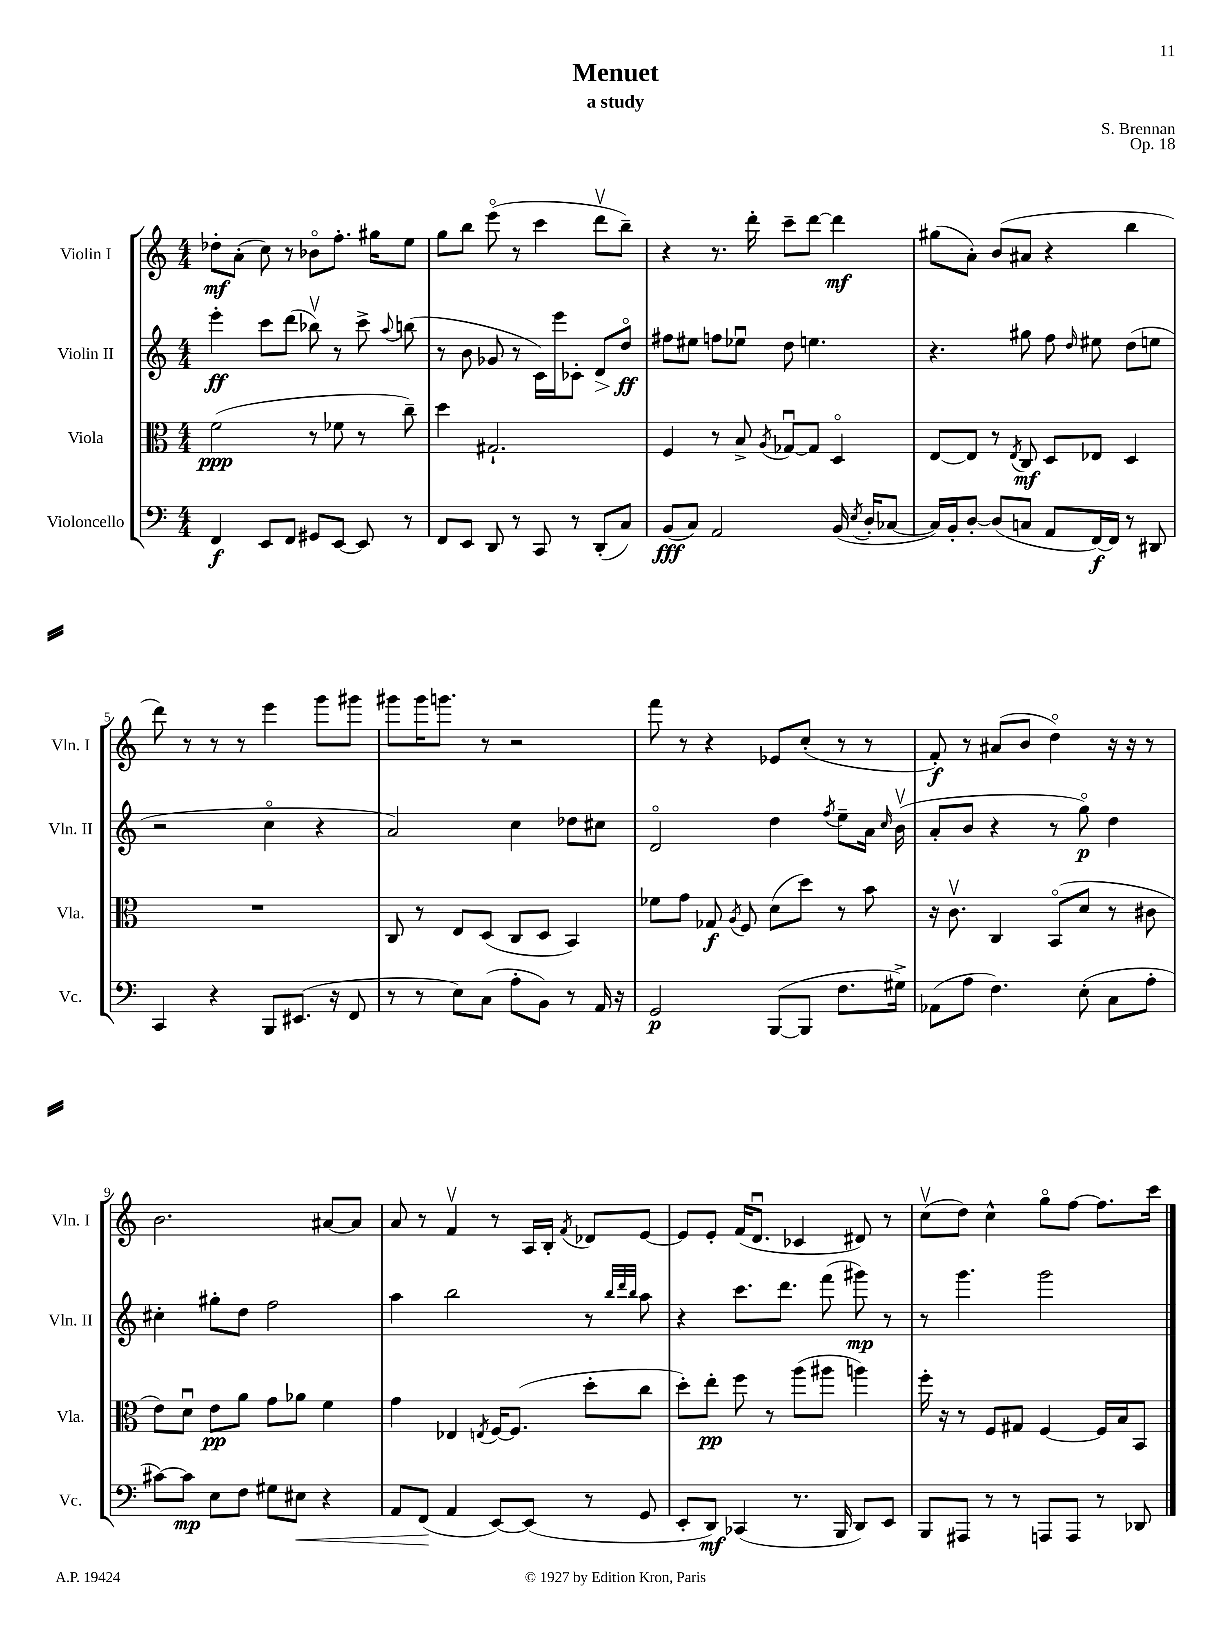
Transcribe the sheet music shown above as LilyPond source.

\header { title = "Menuet" composer = "S. Brennan" subtitle = "a study" opus = "Op. 18" }
<<
\new StaffGroup <<
\new Staff = "s0" \with { instrumentName = "Violin I" shortInstrumentName = "Vln. I" } {
    \clef treble \key c \major \numericTimeSignature \time 4/4
    \autoBeamOff des''8[-.\mf a'8]-.( c''8) r8 bes'8[\flageolet f''8.]-. gis''16[ e''8] |
    g''8[ b''8] e'''8\flageolet( r8 c'''4 d'''8[\upbow b''8]--) |
    r4 r8. d'''16-. c'''8[-- d'''8]~ d'''4\mf |
    gis''8[( a'8]-.) b'8[( ais'8] r4 b''4 |
    d'''8) r8 r8 r8 e'''4 g'''8[ gis'''8] |
    gis'''8[ gis'''16 g'''8.] r8 r2 |
    f'''8 r8 r4 ees'8[ c''8]-.( r8 r8 |
    f'8-.\f) r8 ais'8[( b'8] d''4\flageolet) r16 r16 r8 |
    b'2. ais'8[~ ais'8] |
    a'8 r8 f'4\upbow r8 a16[ b16]-. \acciaccatura { f'8 } des'8[ e'8]~ |
    e'8[ e'8]-. f'16[( d'8.]\downbow ces'4 dis'8) r8 |
    c''8[\upbow( d''8]) c''4-^ g''8[\flageolet f''8]~ f''8.[ c'''16] \bar "|." |
}
\new Staff = "s1" \with { instrumentName = "Violin II" shortInstrumentName = "Vln. II" } {
    \clef treble \key c \major \numericTimeSignature \time 4/4
    \autoBeamOff e'''4-.\ff c'''8[ d'''8]( bes''8\upbow) r8 c'''8-> \appoggiatura { a''8 } b''8( |
    r8 b'8 ges'8 r8 c'16[) e'''16 ces'8]-. d'8[\> d''8]\flageolet\ff\! |
    fis''8[ eis''8] f''8[ ees''8]\downbow d''8 e''4. |
    r4. gis''8 f''8 \grace { d''16 } eis''8 d''8[( e''8] |
    r2 c''4\flageolet r4 |
    a'2) c''4 des''8[ cis''8] |
    d'2\flageolet d''4 \acciaccatura { f''8 } e''8[-- a'16] \grace { c''16 } b'16\upbow( |
    a'8[-. b'8] r4 r8 g''8\flageolet\p) d''4 |
    cis''4-. gis''8[-. d''8] f''2 |
    a''4 b''2 r8 \grace { b''32[ d'''32 b''32] } a''8 |
    r4 c'''8.[ d'''8.] f'''8( gis'''8\mp) r8 |
    r8 g'''4. g'''2 \bar "|." |
}
\new Staff = "s2" \with { instrumentName = "Viola" shortInstrumentName = "Vla." } {
    \clef alto \key c \major \numericTimeSignature \time 4/4
    \autoBeamOff f'2\ppp( r8 fes'8 r8 c''8--) |
    d''4 gis2.-! |
    f4 r8 b8-> \acciaccatura { a8 } ges8[~\downbow ges8] d4\flageolet |
    e8[~ e8] r8 \acciaccatura { e8 } c8\mf d8[ ees8] d4 |
    R1 |
    c8 r8 e8[ d8]( c8[ d8] b,4) |
    fes'8[ g'8] ges8\f \acciaccatura { a8 } f8 d'8[( d''8]) r8 b'8 |
    r16 c'8.\upbow c4 b,8[\flageolet( d'8] r8 cis'8 |
    e'8[) d'8]\downbow e'8[\pp a'8] g'8[ aes'8] f'4 |
    g'4 ees4 \acciaccatura { e8 } f16[~ f8.]( d''8[-. c''8] |
    d''8[-.) e''8]-.\pp f''8 r8 a''8[( ais''8] a''4) |
    f''16-. r16 r8 f8[ gis8] f4~ f16[ b16 b,8] \bar "|." |
}
\new Staff = "s3" \with { instrumentName = "Violoncello" shortInstrumentName = "Vc." } {
    \clef bass \key c \major \numericTimeSignature \time 4/4
    \autoBeamOff f,4\f e,8[ f,8] gis,8[ e,8]~ e,8 r8 |
    f,8[ e,8] d,8 r8 c,8 r8 d,8[-.( c8]) |
    b,8[\fff( c8]) a,2 b,16( \acciaccatura { e8 } d16[-. ces8]~ |
    ces16[) b,16-. d8]~-. d8[( c8] a,8[ f,16~\f) f,16] r8 dis,8 |
    c,4 r4 b,,8[ eis,8.]( r16 f,8 |
    r8 r8 e8[) c8]( a8[-. b,8]) r8 a,16 r16 |
    g,2\p b,,8[~( b,,8] f8.[ gis16]->) |
    aes,8[( a8] f4.) e8-.( c8[ a8]-. |
    cis'8[~) cis'8]\mp e8[ f8] gis8[ eis8]\< r4 |
    a,8[ f,8]\!( a,4 e,8[~) e,8]( r8 g,8 |
    e,8[-. d,8]\mf) ces,4( r8. b,,16 d,8[) e,8] |
    b,,8[ ais,,8] r8 r8 a,,8[ a,,8] r8 des,8 \bar "|." |
}
>>
>>
